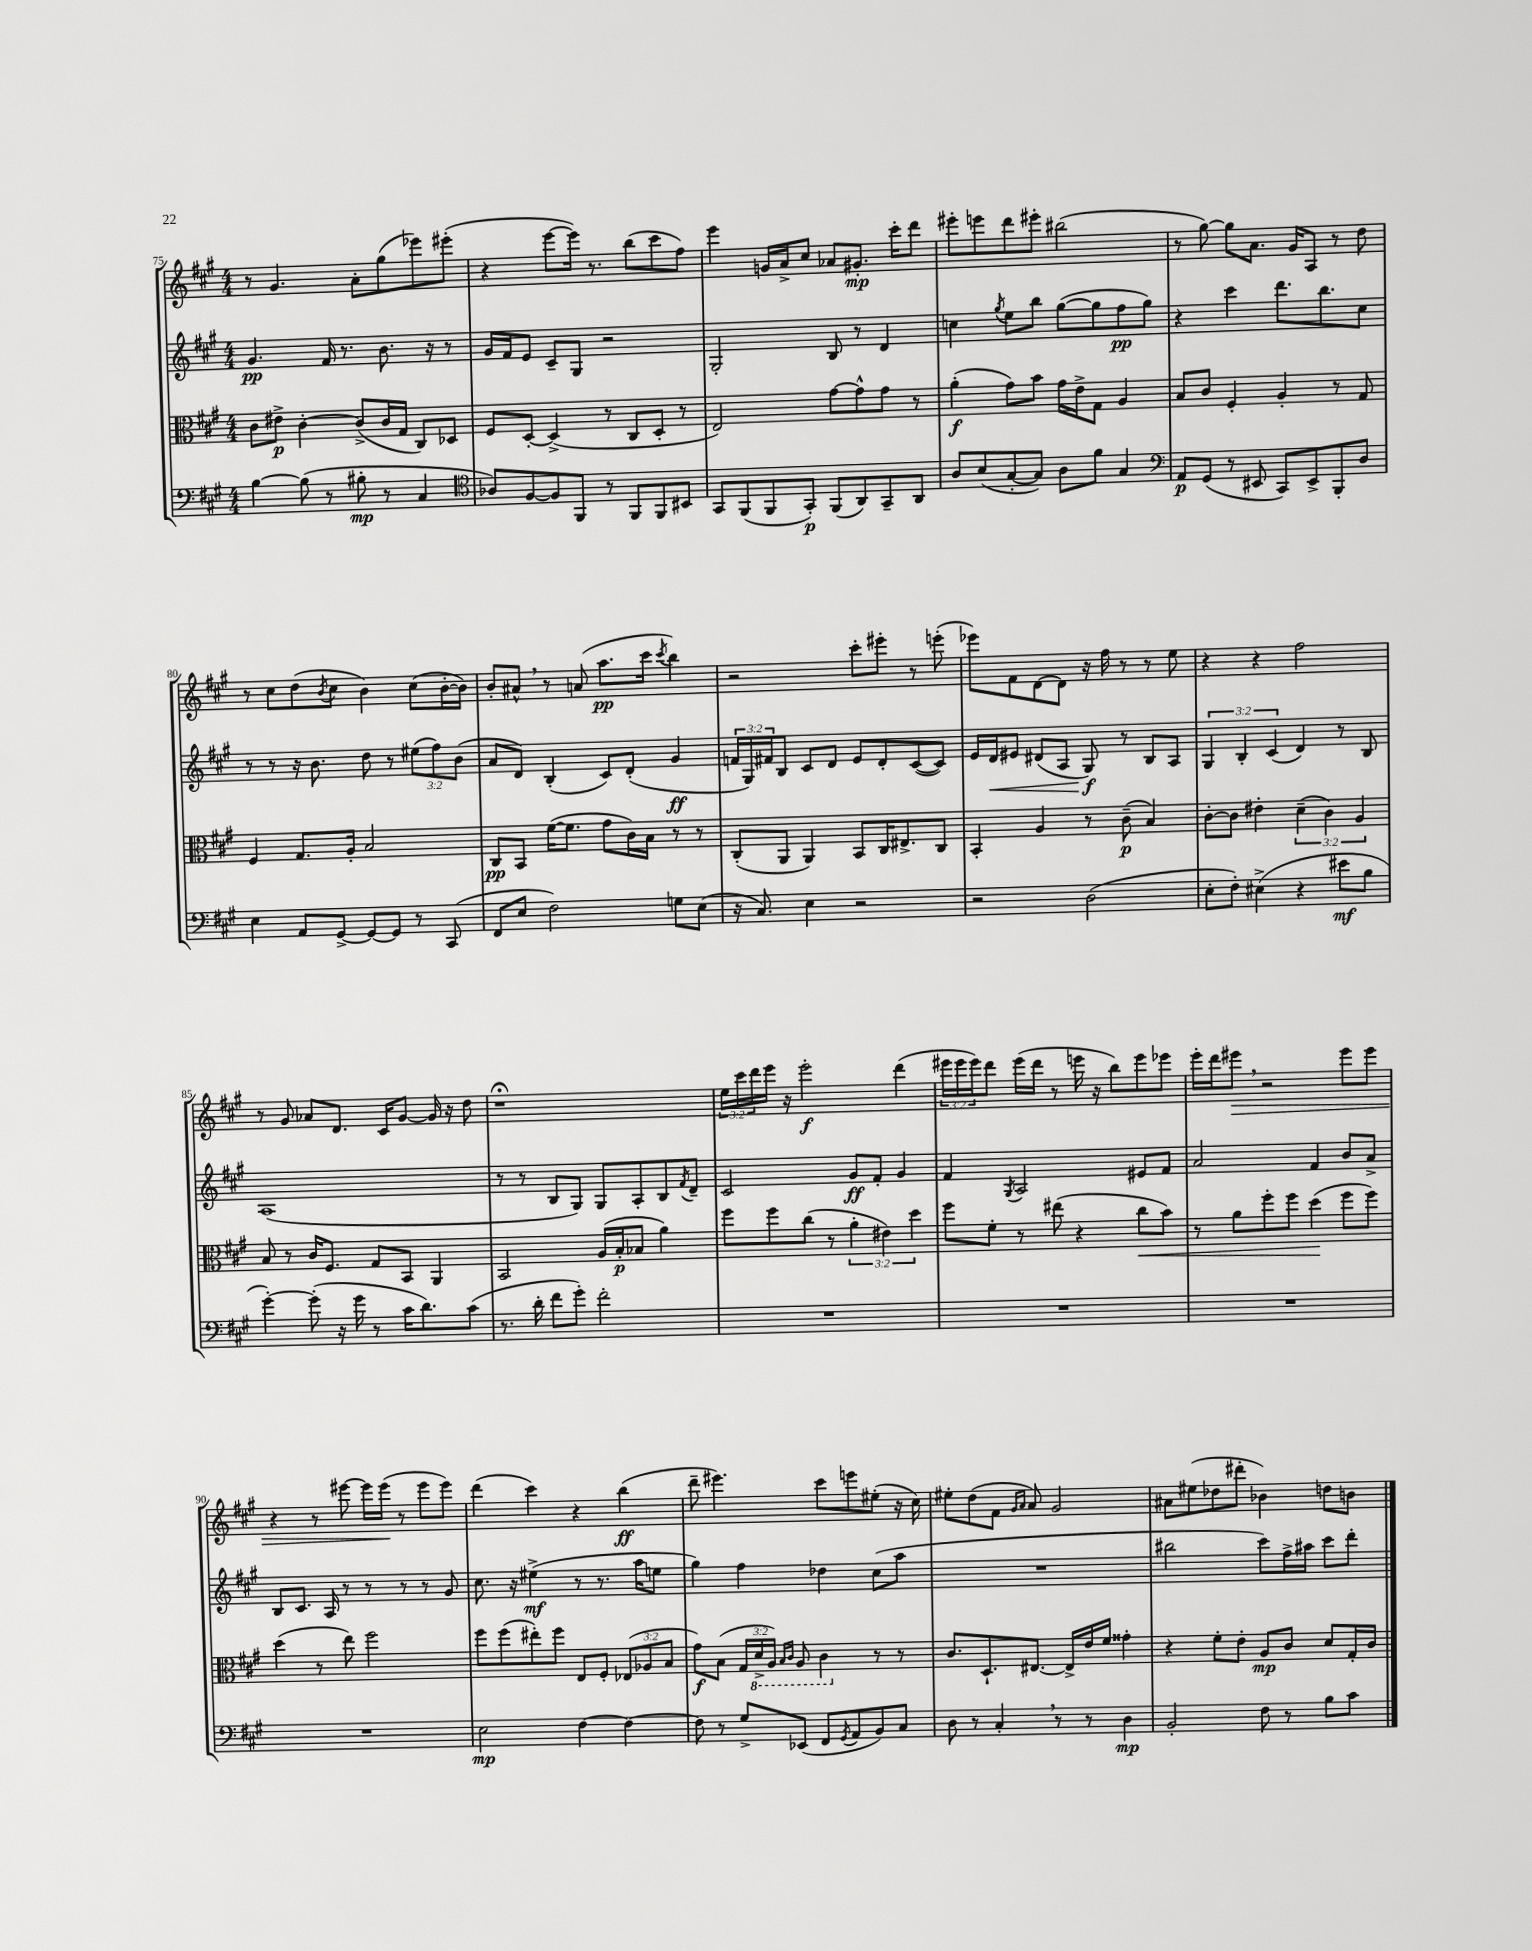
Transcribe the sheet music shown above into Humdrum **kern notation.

**kern	**dynam	**kern	**dynam	**kern	**dynam	**kern	**dynam
*part4	*part4	*part3	*part3	*part2	*part2	*part1	*part1
*staff4	*staff4	*staff3	*staff3	*staff2	*staff2	*staff1	*staff1
*clefF4	*	*clefC3	*	*clefG2	*	*clefG2	*
*k[f#c#g#]	*	*k[f#c#g#]	*	*k[f#c#g#]	*	*k[f#c#g#]	*
*M4/4	*	*M4/4	*	*M4/4	*	*M4/4	*
=75	=75	=75	=75	=75	=75	=75	=75
[4B\	.	8c#\L	.	4.g#/	pp	8r	.
.	.	8e#X^\J	p	.	.	4.g#/	.
(8B\]	.	[4c#'\	.	.	.	.	.
8r	.	.	.	16f#/	.	.	.
.	.	.	.	8.r	.	.	.
8B#X'\	mp	(8c#^/L]	.	.	.	8a'\L	.
8r	.	16c#/L	.	8.b\	.	(8gg#\	.
.	.	16G#/JJ	.	.	.	.	.
4C#/	.	8C#/L)	.	.	.	8eee-X\)	.
.	.	.	.	16r	.	.	.
.	.	8D-X/J	.	8r	.	(8eee#X'\J	.
=76	=76	=76	=76	=76	=76	=76	=76
*clefC4	*	*	*	*	*	*	*
8A-X/L)	.	8F#/L	.	16g#/LL	.	4r	.
.	.	.	.	16f#/J	.	.	.
[8F#/	.	[8D'/J	.	8e/J	.	.	.
8F#/]	.	(4D^/]	.	8c#~/L	.	[8eee\L	.
8FF#/J	.	.	.	8G#/J	.	16eee\Jk])	.
.	.	.	.	.	.	8.r	.
8r	.	8r	.	2r	.	.	.
8FF#/L	.	8C#/L	.	.	.	(8bb\L	.
8FF#/	.	8D'/J	.	.	.	8ccc#\	.
8BB#X/J	.	8r	.	.	.	8ff#\J)	.
=77	=77	=77	=77	=77	=77	=77	=77
8GG#/L	.	2E/)	.	2G#'/	.	4eee\	.
(8FF#/	.	.	.	.	.	.	.
8FF#/	.	.	.	.	.	16gn/LL	.
.	.	.	.	.	.	16a^/J	.
8GG#'/J)	p	.	.	.	.	8cc#/J	.
(8FF#/L	.	[8g#\L	.	8B/	.	8a-X/L	.
8AA/)	.	8g#^^\]	.	8r	.	8.g#X'/J	mp
8GG#~/	.	8g#\J	.	4d/	.	.	.
.	.	.	.	.	.	16ccc#'\KL	.
8AA/J	.	8r	.	.	.	8ddd\J	.
=78	=78	=78	=78	=78	=78	=78	=78
8A/L	.	(4a'\	f	4ccn\	.	8eee#X'\L	.
(8B/	.	.	.	.	.	8eeen\	.
.	.	.	.	8qgg#/	.	.	.
[8G#'/	.	8g#\L)	.	8ee\L	.	8ddd\	.
8G#/J])	.	8b\J	.	8bb\J	.	8eee#X'\J	.
8A\L	.	16g#\LL	.	([8gg#\L	.	(2bb#X\	.
.	.	16e^\J	.	.	.	.	.
8f#\J	.	8G#\J	.	8gg#\]	.	.	.
4G#/	.	4A/	.	8ff#\	pp	.	.
.	.	.	.	8gg#\J)	.	.	.
=79	=79	=79	=79	=79	=79	=79	=79
*clefF4	*	*	*	*	*	*	*
8AA/L	p	8B/L	.	4r	.	8r	.
(8GG#/J	.	8c#/J	.	.	.	[8gg#\)	.
8r	.	4F#'/	.	4ccc#\	.	8gg#\L]	.
8EE#X/	.	.	.	.	.	8.a\J	.
8CC#/L)	.	4A'/	.	8.ddd\L	.	.	.
.	.	.	.	.	.	16g#/KL	.
8EE#^/	.	.	.	.	.	8A/J	.
.	.	.	.	8.bb\	.	.	.
8BBB'/	.	8r	.	.	.	8r	.
8D/J	.	8G#/	.	8cc#\J	.	8dd\	.
!!LO:LB:g=z
=80	=80	=80	=80	=80	=80	=80	=80
4E\	.	4F#/	.	8r	.	8r	.
.	.	.	.	8r	.	8cc#\L	.
8AA/L	.	8.G#/L	.	16r	.	(8dd\	.
.	.	.	.	8.b\	.	.	.
.	.	.	.	.	.	8qb/	.
[8GG#^/J	.	.	.	.	.	8cc#\J	.
.	.	16A'/Jk	.	.	.	.	.
8GG#/L_	.	2B/	.	8dd\	.	4b\)	.
8GG#/J]	.	.	.	8r	.	.	.
8r	.	.	.	(12ee#X\L	.	(8cc#\L	.
.	.	.	.	12ff#\)	.	.	.
(8CC#/	.	.	.	.	.	[16b'\L	.
.	.	.	.	(12b\J	.	.	.
.	.	.	.	.	.	16b\JJ])	.
=81	=81	=81	=81	=81	=81	=81	=81
8FF#/L	.	8C#/L	pp	8a/L	.	8b'/L	.
8E/J	.	8BB/J	.	8d/J)	.	8a#X^^,/J	.
2F#\)	.	([16f#\KL	.	(4B'/	.	8r	.
.	.	8.f#\J]	.	.	.	.	.
.	.	.	.	.	.	(8an/	.
.	.	8g#\L	.	8c#/L)	.	8.aa\L	pp
.	.	16c#\L)	.	(8d'/J	.	.	.
.	.	16B\JJ	.	.	.	16ccc#\Jk	.
.	.	.	.	.	.	8qccc#/	.
8Gn\L	.	8r	.	4g#/	ff	4bb\)	.
(8E\J	.	8r	.	.	.	.	.
=82	=82	=82	=82	=82	=82	=82	=82
16r	.	(8C#'/L	.	24fn/LL	.	2r	.
.	.	.	.	24G#/)	.	.	.
8.C#/)	.	.	.	.	.	.	.
.	.	.	.	24f#X/J	.	.	.
.	.	8AA/J	.	8B/J	.	.	.
4E\	.	4AA/)	.	8c#/L	.	.	.
.	.	.	.	8d/J	.	.	.
2r	.	8BB/L	.	8e/L	.	8ccc#'\L	.
.	.	16C#/K	.	8d'/	.	8eee#X'\J	.
.	.	8.E#X^/	.	.	.	.	.
.	.	.	.	([8c#/	.	8r	.
.	.	8C#/J	.	8c#/J])	.	(8eeen'\	.
=83	=83	=83	=83	=83	=83	=83	=83
2r	.	4BB'/	.	16e/LL	.	8eee-X\L)	.
!	!	!	!	!	!LO:HP:b	!	!
.	.	.	.	16d/J	<	.	.
.	.	.	.	8e#X/J	.	8f#\	.
.	.	4A/	.	(8d#X/L	.	[8d\	.
.	.	.	.	8A/J	.	8d\J]	.
(2D\	.	8r	.	8G#/)	f	16r	.
.	.	.	.	.	.	16ff#\	.
.	.	(8c#~\	p	8r	[	8r	.
.	.	4B/)	.	8B/L	.	8r	.
.	.	.	.	8A/J	.	8ee\	.
=84	=84	=84	=84	=84	=84	=84	=84
8E'\L	.	[8c#'\L	.	6G#/	.	4r	.
8F#'\J)	.	8c#\J]	.	.	.	.	.
.	.	.	.	6B'/	.	.	.
(4E#X^\	.	4e#X'\	.	.	.	4r	.
.	.	.	.	(6c#/	.	.	.
4r	.	(6d~\	.	4d/)	.	2ff#\	.
.	.	6c#\)	.	.	.	.	.
8e#X\L	mf	.	.	8r	.	.	.
.	.	6A/	.	.	.	.	.
8B\J	.	.	.	8B/	.	.	.
!!LO:LB:g=z
=85	=85	=85	=85	=85	=85	=85	=85
[4g#'\)	.	8B/	.	(1A	.	8r	.
.	.	8r	.	.	.	8g#/	.
(8g#'\]	.	16c#/KL	.	.	.	8a-X/L	.
.	.	8.F#/J	.	.	.	.	.
16r	.	.	.	.	.	8.d/J	.
16g#\	.	.	.	.	.	.	.
8r	.	8G#/L	.	.	.	.	.
.	.	.	.	.	.	16c#/KL	.
16c#\KL	.	8BB/J	.	.	.	[8g#/J	.
8.d\)	.	.	.	.	.	.	.
.	.	4AA/	.	.	.	16g#/]	.
.	.	.	.	.	.	16r	.
(8c#\J	.	.	.	.	.	8dd\	.
=86	=86	=86	=86	=86	=86	=86	=86
8.r	.	2BB/	.	8r	.	1r;<	.
.	.	.	.	8r	.	.	.
16d'\	.	.	.	.	.	.	.
8f#\L	.	.	.	8B/L	.	.	.
8g#'\J)	.	.	.	8G#/J)	.	.	.
2f#'\	.	(16A/LL	.	8G#/L	.	.	.
.	.	16B'/J	p	.	.	.	.
.	.	8B-X/J	.	8A'/	.	.	.
.	.	4a\)	.	8B/	.	.	.
.	.	.	.	8qf#/	.	.	.
.	.	.	.	8d~/J	.	.	.
=87	=87	=87	=87	=87	=87	=87	=87
1r	.	8ff#\L	.	2c#/	.	24ee\LL	.
.	.	.	.	.	.	24ccc#\	.
.	.	.	.	.	.	24ddd\	.
.	.	8ff#\	.	.	.	16eee\JJ	.
.	.	.	.	.	.	16r	.
.	.	(8cc#\J	.	.	.	2eee'\	f
.	.	8r	.	.	.	.	.
.	.	6a'\	.	8g#/L	ff	.	.
.	.	.	.	8f#'/J	.	.	.
.	.	6e#X\)	.	.	.	.	.
.	.	.	.	4g#/	.	(4ddd\	.
.	.	6dd\	.	.	.	.	.
=88	=88	=88	=88	=88	=88	=88	=88
1r	.	8ff#\L	.	4f#/	.	24eee#X\LL	.
.	.	.	.	.	.	24eee#\	.
.	.	.	.	.	.	24eee#\J)	.
.	.	8f#'\J	.	.	.	8ddd\J	.
.	.	.	.	8qG#/	.	.	.
.	.	8r	.	2A/	.	(16eee#\LL	.
.	.	.	.	.	.	16ddd\JJ	.
.	.	(8ee#X\	.	.	.	8r	.
.	.	4r	.	.	.	16eeen\	.
.	.	.	.	.	.	16r	.
.	.	.	.	.	.	8bb\L)	.
!	!	!	!LO:HP:b	!	!	!	!
.	.	8cc#\L	<	8e#X/L	.	8eee\	.
.	.	8b\J)	.	8f#/J	.	8eee-X\J	.
=89	=89	=89	=89	=89	=89	=89	=89
1r	.	8r	.	2a/	.	16eee'\LL	.
.	.	.	.	.	.	16ddd\J	.
!	!	!	!	!	!	!	!LO:HP:b
.	.	8a\L	.	.	.	8eee#X,\J	>
.	.	8ff#'\	.	.	.	2r	.
.	.	8ff#\J	.	.	.	.	.
.	.	(4dd\	.	4f#/	.	.	.
.	.	8ff#\L	[	8b/L	.	8eee#\L	.
.	.	8ff#\J)	.	8a^/J	.	8eee#\J	.
!!LO:LB:g=z
=90	=90	=90	=90	=90	=90	=90	=90
1r	.	(4dd\	.	8B/L	.	4r	.
.	.	.	.	8.c#/J	.	.	.
.	.	8r	.	.	.	8r	.
.	.	.	.	16A/	.	.	.
.	.	8ee\)	.	8r	.	[8eee#X\	.
.	.	2ff#\	.	8r	.	16eee#\LL]	.
.	.	.	.	.	.	(16eee#\JJ	.
.	.	.	.	8r	.	8r	]
.	.	.	.	8r	.	8eee#\L	.
.	.	.	.	8g#/	.	8eee#\J)	.
=91	=91	=91	=91	=91	=91	=91	=91
2E\	mp	8ff#\L	.	8.cc#\	.	(4ddd\	.
.	.	(8ff#\	.	.	.	.	.
.	.	.	.	16r	.	.	.
.	.	8ee#X'\)	.	(4ee#X^\	mf	4ccc#\)	.
.	.	8ff#\J	.	.	.	.	.
[4F#\	.	8E/L	.	8r	.	4r	.
.	.	8F#'/J	.	8.r	.	.	.
4F#\_	.	(12E-X/L	.	.	.	(4bb\	ff
.	.	.	.	16aa\KL	.	.	.
.	.	12A-X/	.	.	.	.	.
.	.	.	.	8een\J	.	.	.
.	.	12B/J	.	.	.	.	.
=92	=92	=92	=92	=92	=92	=92	=92
8F#\]	.	8g#\L)	f	4gg#\)	.	8ddd~\	.
8r	.	(8B\J	.	.	.	4.eee#X\)	.
8G#^/L	.	24G#/LL	.	4ff#\	.	.	.
*	*	*8ba	*	*	*	*	*
.	.	24D^/	.	.	.	.	.
.	.	24AA/JJ)	.	.	.	.	.
.	.	16qqBB/LL	.	.	.	.	.
.	.	16qqC#/JJ	.	.	.	.	.
(8EE-X/J	.	8AA/	.	.	.	.	.
8FF#/L	.	4C#\	.	4dd-X\	.	8ccc#\L	.
8qGG#/	.	.	.	.	.	.	.
8AA/	.	.	.	.	.	8eeen\	.
*	*	*X8ba	*	*	*	*	*
8BB/)	.	8r	.	(8cc#\L	.	(8ee#X'\J	.
8C#/J	.	8r	.	8aa\J	.	16r	.
.	.	.	.	.	.	16cc#\)	.
=93	=93	=93	=93	=93	=93	=93	=93
8D\	.	8.c#/L	.	1r	.	8ee#X'\L	.
8r	.	.	.	.	.	(8dd\	.
.	.	8.D`/	.	.	.	.	.
4C#',/	.	.	.	.	.	8f#\J	.
.	.	.	.	.	.	16qqg#/LL	.
.	.	.	.	.	.	16qqa/JJ	.
.	.	[8.E#X/J	.	.	.	8a/)	.
8r	.	.	.	.	.	2g#/	.
.	.	16E#^/LL]	.	.	.	.	.
8r	.	16e/	.	.	.	.	.
.	.	16f#/JJ	.	.	.	.	.
4D\	mp	4g##X'\	.	.	.	.	.
=94	=94	=94	=94	=94	=94	=94	=94
2BB'/	.	4r	.	2bb#X\	.	8a#X\L	.
.	.	.	.	.	.	(8ee#X\	.
.	.	8f#'\L	.	.	.	8dd-X\	.
.	.	8e'\J	.	.	.	8ddd#X'\J	.
8F#\	.	8A/L	mp	8ccc#\L)	.	4b-X\)	.
8r	.	8c#/J	.	16ff#^\L	.	.	.
.	.	.	.	16aa#X\JJ	.	.	.
8B\L	.	8d/L	.	8ccc#\L	.	8ddn\L	.
8c#\J	.	16G#'/L	.	8ddd'\J	.	8bn\J	.
.	.	16c#/JJ	.	.	.	.	.
==	==	==	==	==	==	==	==
*-	*-	*-	*-	*-	*-	*-	*-
